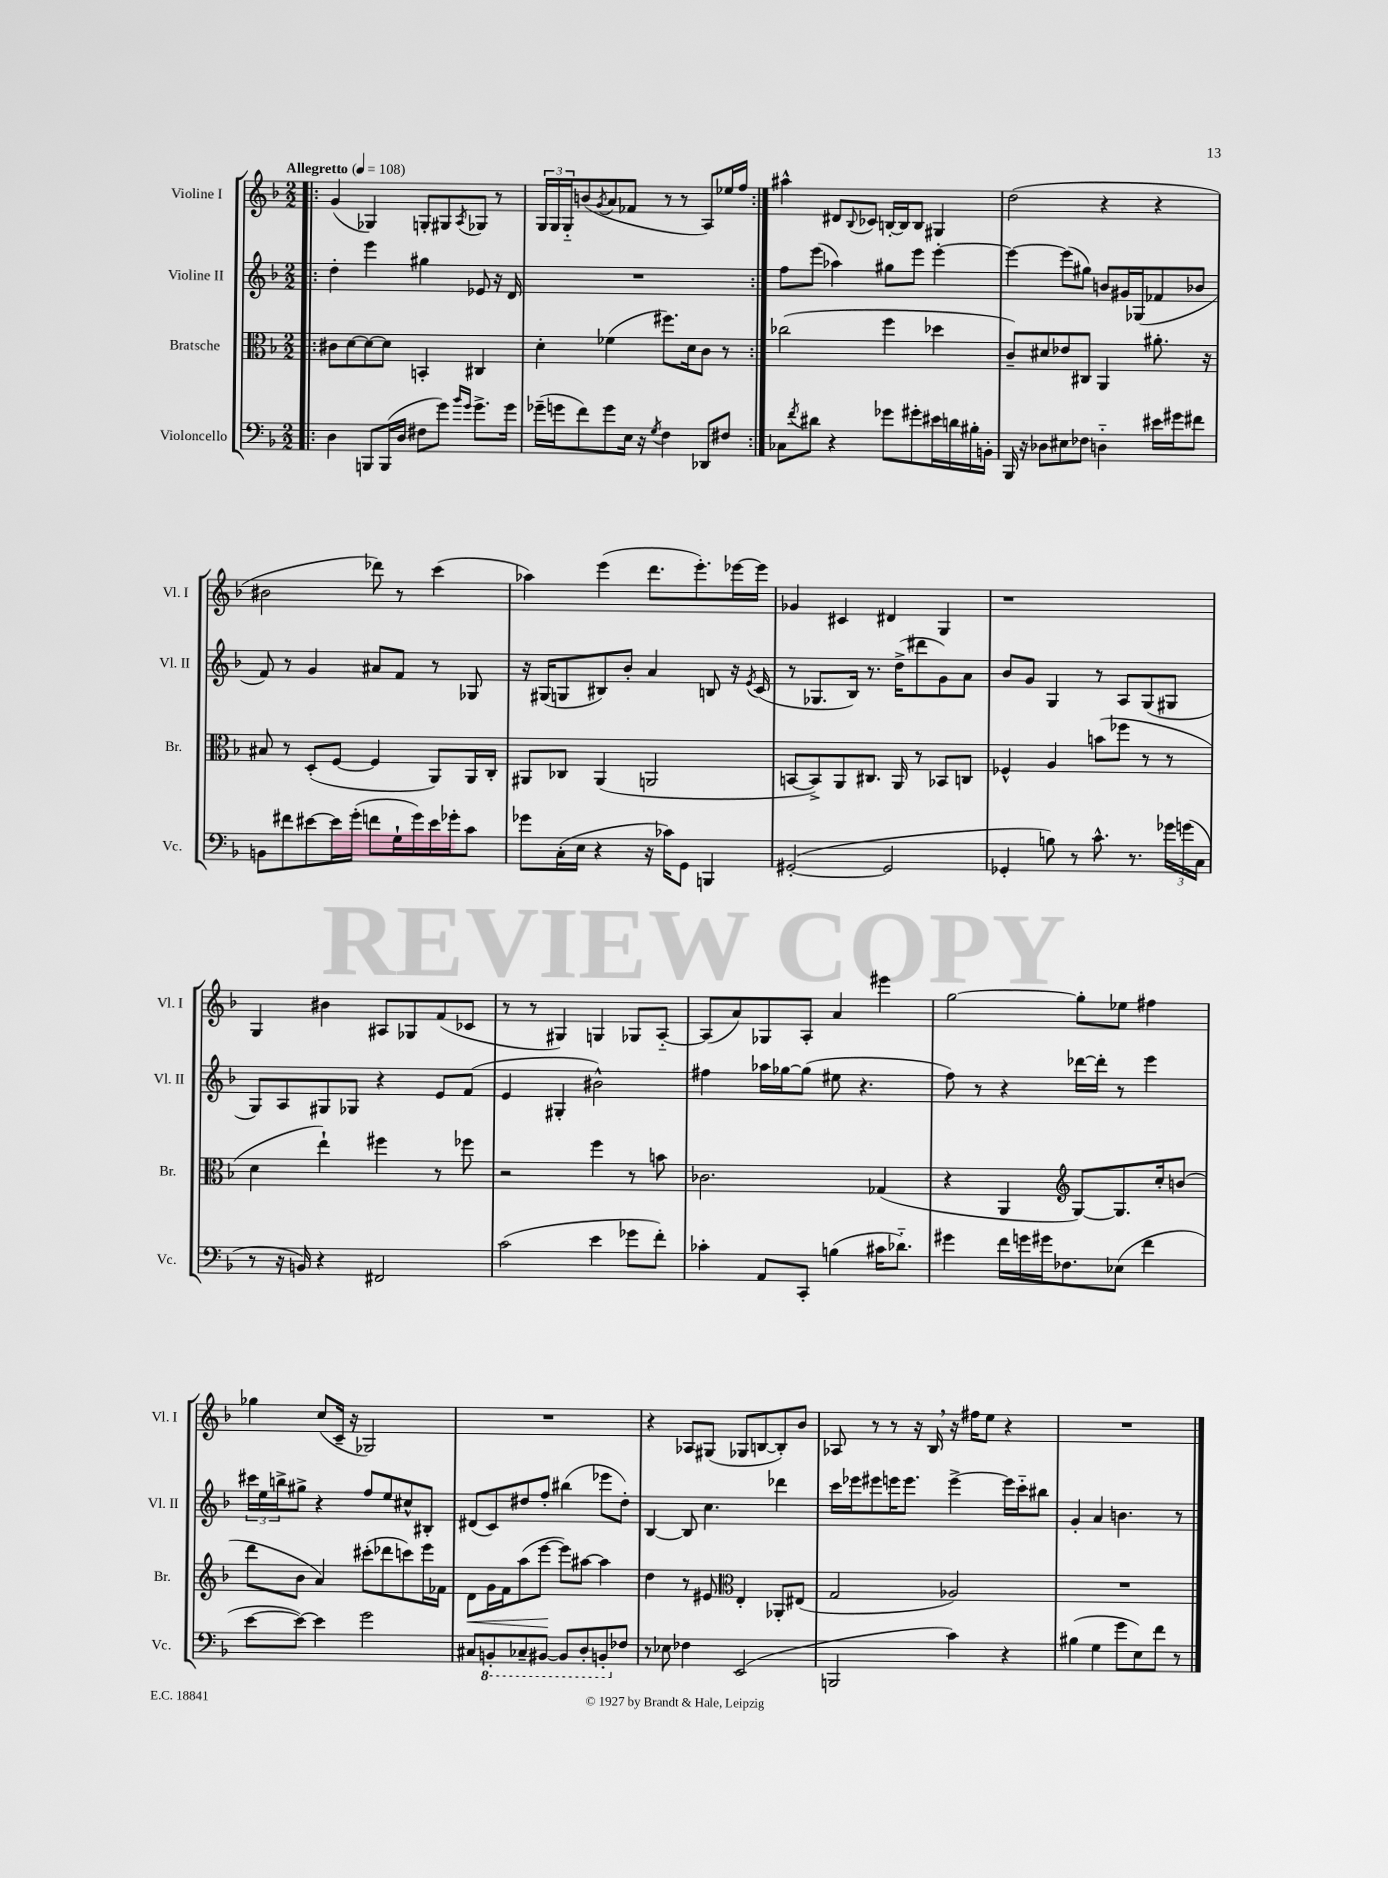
<<
\new StaffGroup <<
\new Staff = "s0" \with { instrumentName = "Violine I" shortInstrumentName = "Vl. I" } {
    \clef treble \key f \major \numericTimeSignature \time 2/2 \tempo "Allegretto" 4 = 108
    \repeat volta 2 { \bar ".|:" g'4( ges4) g8-. gis8 \acciaccatura { a8 } ges8 r8 |
    \tuplet 3/2 { g16 g16 g16-_ } b'8( \acciaccatura { g'8 } a'8 fes'8 r8 r8 a8) ees''16 f''16 | }
    ais''4-^ dis'8 \appoggiatura { bes8 } ces'8 b16~-. b16 b8 gis4 |
    d''2( r4 r4 |
    bis'2 des'''8) r8 c'''4( |
    aes''4) e'''4( d'''8. e'''8.-.) ees'''16~ ees'''16 |
    ges'4 cis'4 dis'4 g4 |
    r1 |
    g4 bis'4 ais8 ges8 f'8( ces'8 |
    r8 r8 gis4) g4 ges8 a8~-_ |
    a8( a'8) ges8 a8-. a'4 eis'''4 |
    g''2~ g''8-. ees''8 fis''4 |
    ges''4 c''8( c'16-- r16 ges2) |
    R1 |
    r4 aes8 gis8( ges8 b8~ b8-.) bes'8 |
    aes8 r8 r8 r16 bes16 \breathe r16 fis''16 e''8 r4 |
    R1 \bar "|." |
}
\new Staff = "s1" \with { instrumentName = "Violine II" shortInstrumentName = "Vl. II" } {
    \clef treble \key f \major \numericTimeSignature \time 2/2
    \repeat volta 2 { \bar ".|:" d''4-. e'''4 gis''4 ees'8 r16 d'16 |
    R1 | }
    f''8 e'''8( aes''4) gis''8 e'''8 e'''4~-. |
    e'''4~ e'''8( gis''8) b'8 gis'16 ges16( fes'8 bes'8 |
    f'8) r8 g'4 ais'8 f'8 r8 ges8 |
    r16 gis16( g8 bis8) bes'8-. a'4 b8 r16 \acciaccatura { e'8 } c'16( |
    r8 ges8. bes16) r8. d''16->( dis'''8 g'8) a'8 |
    bes'8 g'8 g4 r8 a8 g8( gis8 |
    g8) a8 gis8 ges8 r4 e'8 f'8( |
    e'4 gis4-. bis'2-^) |
    fis''4 aes''16 ges''16~ ges''8( eis''8 r4. |
    f''8) r8 r4 des'''16~ des'''16-. r8 e'''4 |
    \tuplet 3/2 { cis'''16 e''16 b''16-> } gis''8-> r4 f''8 e''8 cis''8-^ bis8-. |
    dis'8( c'8) dis''8 f''8-. bis''4( ees'''8 dis''8-.) |
    bes4~ bes8 c''4. des'''4 |
    c'''16 ees'''16 eis'''8 e'''16 e'''8. e'''4~-> e'''16 c'''16-_ bis''8 |
    g'4-. a'4 b'4. r8 \bar "|." |
}
\new Staff = "s2" \with { instrumentName = "Bratsche" shortInstrumentName = "Br." } {
    \clef alto \key f \major \numericTimeSignature \time 2/2
    \repeat volta 2 { \bar ".|:" cis'8 d'8~ d'8~ d'8 b,4-. cis4 |
    d'4-. fes'4( fis''8.) d'16 c'8 r8 | }
    ces''2( f''4 des''4 |
    c'8--) dis'8 ees'8 cis8 a,4 ais'8.-. r16 |
    bis8 r8 d8-.( f8~ f4 a,8) a,16 c16-. |
    ais,8 ces8 ais,4( a,2 |
    b,8~ b,8->) a,8 cis8. a,16 r8 bes,8 c8 |
    fes4-^ a4 b'8( fes''8 r8 r8 |
    d'4 e''4-!) fis''4 r8 fes''8 |
    r2 f''4 r8 b'8 |
    ces'2. ges4( |
    r4 a,4 \clef treble g8~) g8. c''16-. b'8( |
    d'''8 bes'8 a'4) cis'''8-.( des'''8 c'''8) e'''16 fes'16 |
    d'8\< g'16 f'16 a''8( e'''8~\! e'''8) ais''8~ ais''4 |
    d''4 r8 eis'8 \clef alto e4-. aes,8-. eis8( |
    g2 aes2) |
    R1 \bar "|." |
}
\new Staff = "s3" \with { instrumentName = "Violoncello" shortInstrumentName = "Vc." } {
    \clef bass \key f \major \numericTimeSignature \time 2/2
    \repeat volta 2 { \bar ".|:" d4 b,,8 b,,16( d16 fis8 g'8) \grace { bes'16 g'16 } g'8.-> g'16 |
    ges'16--( g'16 f'8) g'8 e16 r16 \acciaccatura { g8 } f4 des,8 fis8 | }
    ces8 \acciaccatura { f'8 } dis'8 r4 ges'8 gis'8-. eis'16 d'16 bis16-. b,16-. |
    bes,,16 r16 des8 eis8 fes8 d4-_ eis'16 gis'16 fis'8 |
    b,8 fis'8 eis'8~ eis'16 g'16-.( f'8 g16-! g'16) eis'16 ges'16-. c'8 |
    ges'8 c16-.( e16 r4 r16 ces'16) g,8 b,,4 |
    gis,2~-.( gis,2 |
    ges,4-. b8) r8 c'8.-^ r8. \tuplet 3/2 { ges'16 g'16( c16 } |
    r8 r16 b,16) r4 fis,2 |
    c'2( e'4 ges'8 f'8-.) |
    ces'4-. a,8 c,8-. b4( cis'16 des'8.-_) |
    gis'4 f'16 g'16 gis'16 fes8. ees8( f'4 |
    e'8~ e'8~) e'4 g'2 |
    cis8 \ottava #-1 b,,8-. ces,8-- bis,,8~ bis,,8 d,8-. b,,8-. \ottava #0 fes8 |
    r8 ees8 fes4 e,2( |
    b,,2 c'4) r4 |
    bis4( g4 g'8 e8) f'8 r8 \bar "|." |
}
>>
>>
\layout { \context { \Score \remove "Bar_number_engraver" } }
